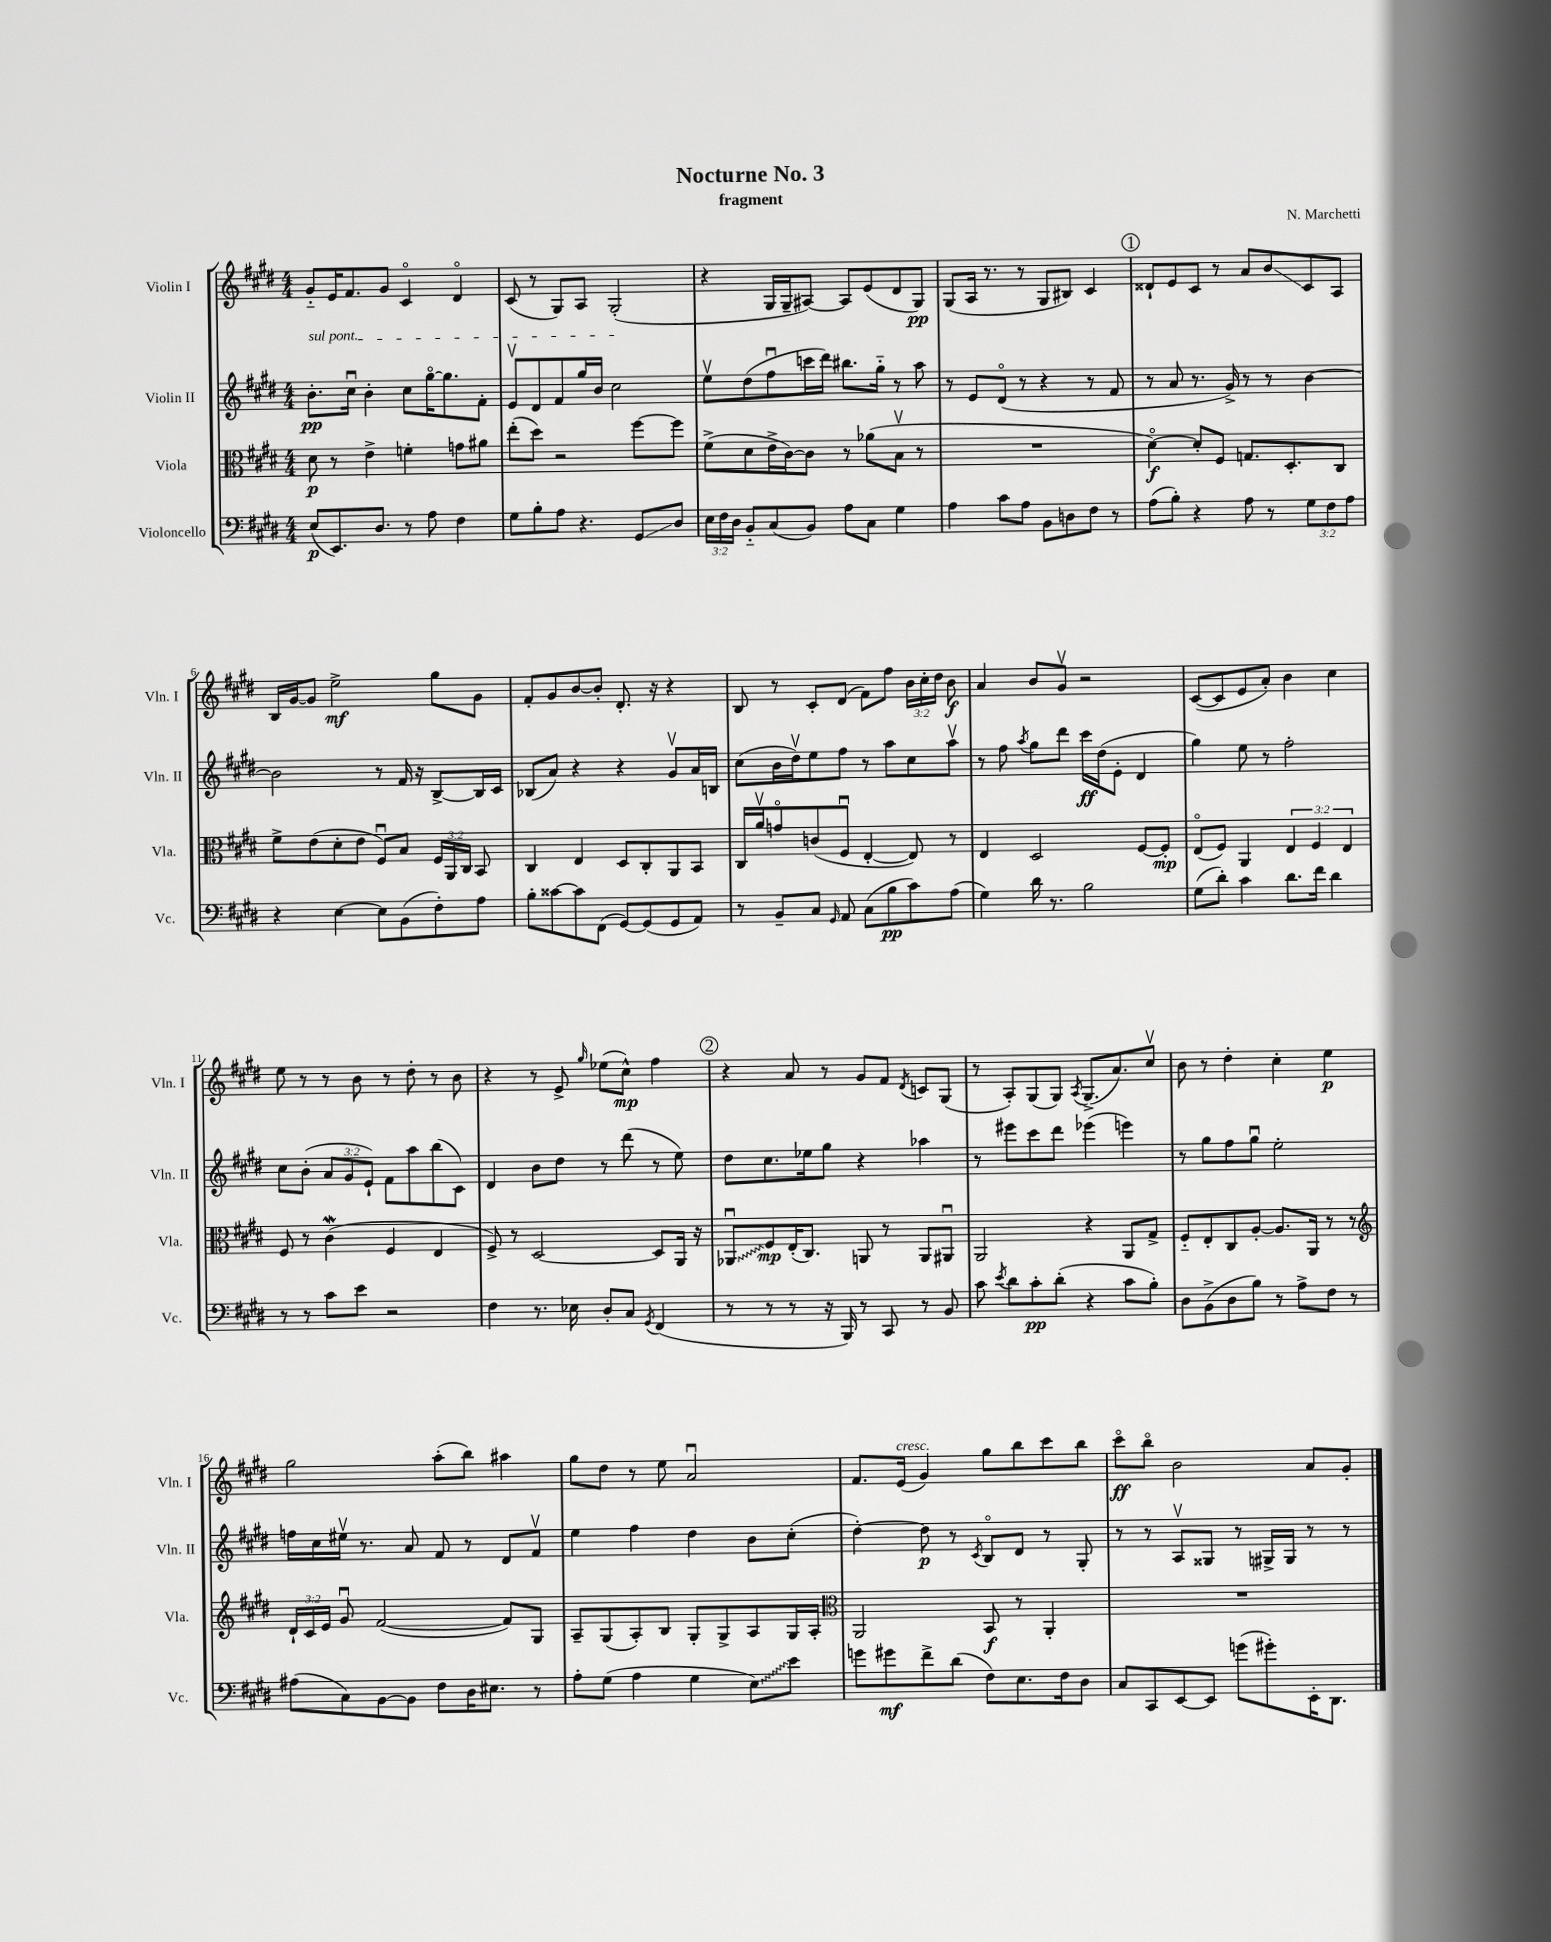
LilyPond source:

\header { title = "Nocturne No. 3" composer = "N. Marchetti" subtitle = "fragment" }
<<
\new StaffGroup <<
\new Staff = "s0" \with { instrumentName = "Violin I" shortInstrumentName = "Vln. I" } {
    \clef treble \key e \major \numericTimeSignature \time 4/4 \override Staff.TupletNumber.text = #tuplet-number::calc-fraction-text
    \autoBeamOff gis'8[-_ e'16 fis'8. gis'8] cis'4\flageolet dis'4\flageolet |
    cis'8( r8 gis8[) a8] gis2-.( |
    r4 gis16[ gis16-- ais8]~) ais8[ e'8( dis'8 gis8]\pp) |
    gis8[( a16] r8. r8 gis8[ bis8]) cis'4 |
    \mark \markup { \circle "1" } disis'8[-! e'8 cis'8] r8 a'8[ b'8\glissando cis'8 a8] |
    b16[ gis'16~ gis'8] e''2->\mf gis''8[ gis'8] |
    fis'8[-. gis'8 b'8~ b'8]-. dis'8.-. r16 r4 |
    b8 r8 cis'8[-. dis'8]( fis'8[) fis''8] \tuplet 3/2 { b'16[ cis''16-. dis''16] } b'8\f |
    a'4 b'8[ gis'8]\upbow r2 |
    cis'8[~( cis'8 e'8 a'8]-.) b'4 cis''4 |
    e''8 r8 r8 b'8 r8 dis''8-. r8 b'8 |
    r4 r8 e'8-> \grace { gis''16 } ees''8[( cis''8]-^\mp) fis''4 |
    \mark \markup { \circle "2" } r4 a'8 r8 gis'8[ fis'8] \acciaccatura { dis'8 } c'8[ gis8]( |
    r8 a8[-.) gis8( gis8]) \acciaccatura { a8 } gis8.[->( a'8.) cis''8]\upbow |
    b'8 r8 dis''4-. cis''4-. e''4\p |
    gis''2 a''8[-.( b''8]) ais''4 |
    gis''8[ dis''8] r8 e''8 a'2\downbow |
    fis'8.[ e'16]^\markup { \italic "cresc." }( gis'4) gis''8[ b''8 cis'''8 b''8] |
    cis'''8[\flageolet\ff b''8]\flageolet b'2 a'8[ gis'8]-. \bar "|." |
}
\new Staff = "s1" \with { instrumentName = "Violin II" shortInstrumentName = "Vln. II" } {
    \clef treble \key e \major \numericTimeSignature \time 4/4 \override Staff.TupletNumber.text = #tuplet-number::calc-fraction-text
    \autoBeamOff \once \override TextSpanner.bound-details.left.text = \markup { \italic "sul pont." } b'8.[-.\pp\startTextSpan cis''16]\downbow b'4-. cis''8[ gis''16~\flageolet gis''8. fis'8]-. |
    e'8[\upbow dis'8 fis'8 gis''16 b'16] cis''2\stopTextSpan |
    e''8[\upbow dis''8( fis''8\downbow c'''16 dis'''16]) bis''8.[ gis''16]-_ r8 a''8 |
    r8 e'8[ dis'8]\flageolet( r8 r4 r8 fis'8 |
    \mark \markup { \circle "1" } r8 a'8 r8. gis'16->) r8 r8 b'4~ |
    b'2 r8 fis'16 r16 b8[~-> b16 cis'16] |
    bes8[( a'8]) r4 r4 gis'8[\upbow a'16 b16] |
    cis''8[( b'16 dis''16\upbow) e''8 fis''8] r8 a''8[ cis''8 a''8]\upbow |
    r8 fis''8 \acciaccatura { a''8 } gis''8[ dis'''8] cis'''16[\ff dis''16( e'8]-. dis'4 |
    gis''4) e''8 r8 fis''2-. |
    cis''8[ b'8]-.( \tuplet 3/2 { a'8[ gis'8 e'8]-!) } fis'8[ a''8 b''8( cis'8]) |
    dis'4 b'8[ dis''8] r8 dis'''8( r8 e''8) |
    \mark \markup { \circle "2" } dis''8[ cis''8. ees''16 gis''8] r4 aes''4 |
    r8 eis'''8[ cis'''8 dis'''8] ees'''4( e'''4) |
    r8 gis''8[ fis''8 gis''8]\downbow e''2-. |
    f''16[ cis''16 eis''16]\upbow r8. a'8 fis'8 r8 dis'8[ fis'8]\upbow |
    e''4 fis''4 dis''4 b'8[ cis''8]-.( |
    dis''4~-.) dis''8\p r8 \acciaccatura { cis'8 } b8[\flageolet dis'8] r8 gis8-. |
    r8 r8 a8[\upbow gisis8] r8 gis16[-> gis16] r8 r8 \bar "|." |
}
\new Staff = "s2" \with { instrumentName = "Viola" shortInstrumentName = "Vla." } {
    \clef alto \key e \major \numericTimeSignature \time 4/4 \override Staff.TupletNumber.text = #tuplet-number::calc-fraction-text
    \autoBeamOff dis'8\p r8 e'4-> f'4-. g'8[ ais'8] |
    e''8[-.( dis''8]) r2 fis''8[~ fis''8] |
    fis'8[->( dis'8 e'16-> cis'16~) cis'8] r8 aes'8[( b8]\upbow r8 |
    R1 |
    \mark \markup { \circle "1" } dis'4~\flageolet\f) dis'8[-. fis8] g8.[ dis8.-. cis8] |
    fis'8[-> e'8( dis'8-. e'8] fis8[\downbow) b8] \tuplet 3/2 { fis16[ a,16 cis16] } b,8 |
    cis4 e4 dis8[ cis8-. a,8 b,8] |
    cis16[ a'16\upbow g'8\flageolet c'8( fis8]\downbow e4~-. e8) r8 |
    e4 dis2 fis8[~ fis8]-.\mp |
    e8[\flageolet( fis8]) a,4 \tuplet 3/2 { e4 fis4 e4 } |
    fis8 r8 cis'4\mordent( fis4 e4 |
    fis8->) r8 dis2~ dis8[ a,16] r16 |
    \mark \markup { \circle "2" } \once \override Glissando.style = #'zigzag aes,8[\downbow\glissando fis8\mp e16-.( cis8.]) a,8 r8 a,8[ ais,8]\downbow |
    a,2 r4 a,8[ gis8]-> |
    fis8[-_ e8-. cis8 a8]~-. a8.[ a,16] r8 r8 |
    \clef treble \tuplet 3/2 { dis'16[-! cis'16 e'16] } gis'8\downbow fis'2~( fis'8[) gis8] |
    a8[-- gis8( a8-.) b8] gis8[-. gis8-> a8 gis16 a16]-. |
    \clef alto a,2 b,8\f r8 a,4-. |
    R1 \bar "|." |
}
\new Staff = "s3" \with { instrumentName = "Violoncello" shortInstrumentName = "Vc." } {
    \clef bass \key e \major \numericTimeSignature \time 4/4 \override Staff.TupletNumber.text = #tuplet-number::calc-fraction-text
    \autoBeamOff e8[\p( e,8.) dis8.] r8 a8 fis4 |
    gis8[ b8-. a8] r4. gis,8[\glissando dis8] |
    \tuplet 3/2 { e16[ fis16 dis16] } b,8[-_ cis8( b,8]) a8[ cis8] gis4 |
    a4 cis'8[ a8] b,8[ d8 fis8] r8 |
    \mark \markup { \circle "1" } a8[( b8]-.) r4 a8 r8 \tuplet 3/2 { gis8[ fis8 a8] } |
    r4 e4~ e8[ b,8( fis8-.) a8] |
    b8[-. cisis'8~ cisis'8 fis,8]( gis,8[~) gis,8( gis,8 a,8]) |
    r8 b,8[-- cis8] \grace { gis,16 } a,8 cis8[( b8\pp cis'8) a8]( |
    gis4) dis'16 r8. b2 |
    gis8[( dis'8]-.) cis'4 dis'8.[ fis'16] dis'4 |
    r8 r8 cis'8[ e'8] r2 |
    fis4 r8. ees16 dis8[-. cis8] \acciaccatura { gis,8 } fis,4( |
    \mark \markup { \circle "2" } r8 r8 r8 r16 b,,16) r8 cis,8 r8 b,8 |
    cis'8 \acciaccatura { e'8 } dis'8[ cis'8-.\pp dis'8]-.( r4 cis'8[ b8]-.) |
    dis8[ b,8->( dis8 b8]) r8 a8[-> fis8] r8 |
    ais8[( cis8) b,8~ b,8] fis8[ dis16 eis8.] r8 |
    a8[-. gis8]( a4 gis4 \once \override Glissando.style = #'zigzag e8[\glissando) e'8] |
    g'8[ gis'8\mf fis'8-> dis'8]( fis8[) e8. fis16 dis8] |
    cis8[ cis,8 e,8~ e,8] g'8[( gis'8-.) e,16-. dis,8.] \bar "|." |
}
>>
>>
